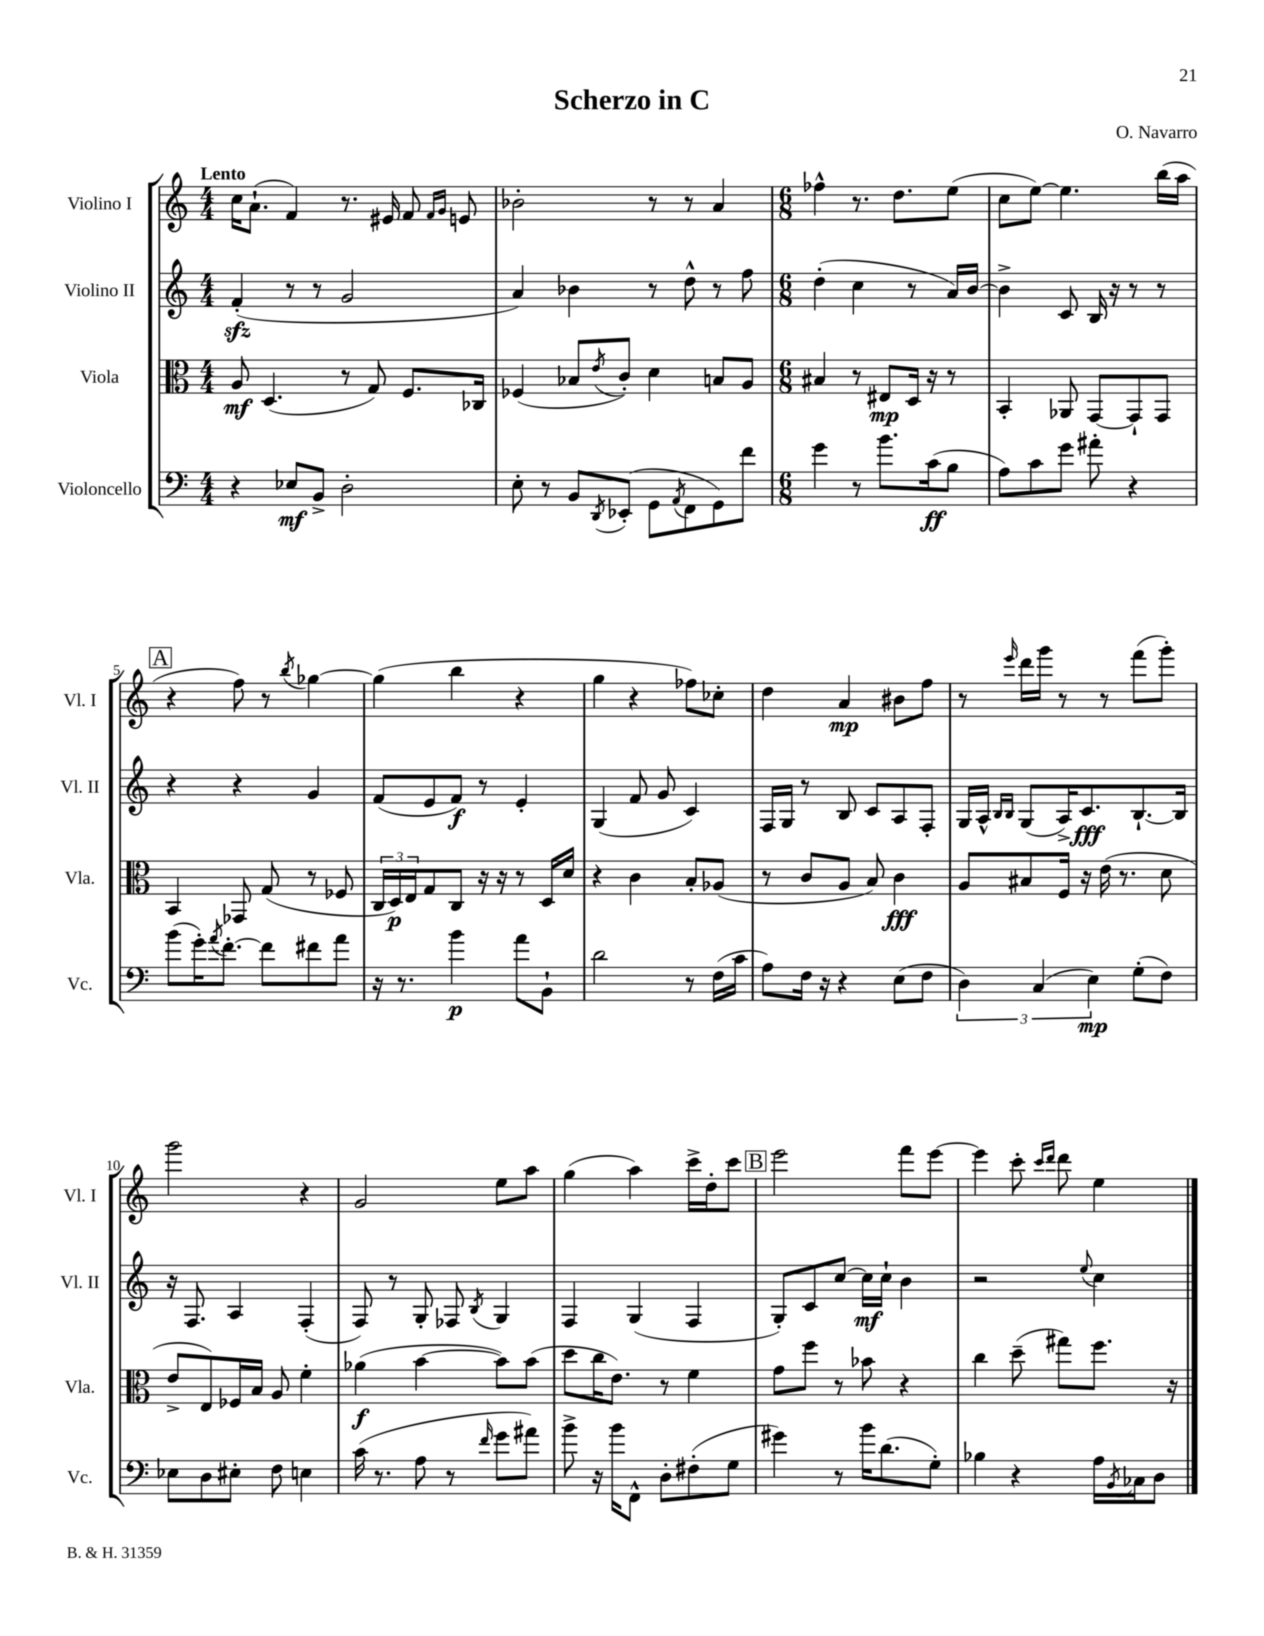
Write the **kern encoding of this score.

**kern	**dynam	**kern	**dynam	**kern	**dynam	**kern	**dynam
*part4	*part4	*part3	*part3	*part2	*part2	*part1	*part1
*staff4	*staff4	*staff3	*staff3	*staff2	*staff2	*staff1	*staff1
*I"Violoncello	*	*I"Viola	*	*I"Violino II	*	*I"Violino I	*
*I'Vc.	*	*I'Vla.	*	*I'Vl. II	*	*I'Vl. I	*
*clefF4	*	*clefC3	*	*clefG2	*	*clefG2	*
*k[]	*	*k[]	*	*k[]	*	*k[]	*
*M4/4	*	*M4/4	*	*M4/4	*	*M4/4	*
=1	=1	=1	=1	=1	=1	=1	=1
!	!	!	!	!	!	!LO:TX:a:B:t=Lento	!
4r	.	8A/	mf	(4fzz'/	.	16cc\KL	.
.	.	.	.	.	.	(8.a`\J	.
.	.	(4.D/	.	.	.	.	.
8E-X/L	mf	.	.	8r	.	4f/)	.
8BB^/J	.	.	.	8r	.	.	.
2D'\	.	8r	.	2g/	.	8.r	.
.	.	8G/)	.	.	.	.	.
.	.	.	.	.	.	16e#X/	.
.	.	8.F/L	.	.	.	8f/	.
.	.	.	.	.	.	16qqf/LL	.
.	.	.	.	.	.	16qqg/JJ	.
.	.	.	.	.	.	8en/	.
.	.	16C-X/Jk	.	.	.	.	.
=2	=2	=2	=2	=2	=2	=2	=2
8E'\	.	(4F-X/	.	4a/)	.	2b-X'\	.
8r	.	.	.	.	.	.	.
8BB/L	.	8B-X/L	.	4b-X\	.	.	.
8qDD/	.	8qe/	.	.	.	.	.
(8EE-X'/J	.	8c'/J)	.	.	.	.	.
8GG\L	.	4d\	.	8r	.	8r	.
8qAA/	.	.	.	.	.	.	.
8FF\	.	.	.	8dd^^\	.	8r	.
8GG\)	.	8Bn/L	.	8r	.	4a/	.
8f\J	.	8A/J	.	8ff\	.	.	.
=3	=3	=3	=3	=3	=3	=3	=3
*M6/8	*	*M6/8	*	*M6/8	*	*M6/8	*
4g\	.	4B#X/	.	(4dd'\	.	4ff-X^^\	.
8r	.	8r	.	4cc\	.	8.r	.
8.b\L	.	8E#X/L	mp	.	.	.	.
.	.	.	.	.	.	8.dd\L	.
.	.	16D/Jk	.	8r	.	.	.
(16c\k	ff	16r	.	.	.	.	.
8B\J	.	8r	.	16a/LL)	.	(8ee\J	.
.	.	.	.	[16b/JJ	.	.	.
=4	=4	=4	=4	=4	=4	=4	=4
8A\L)	.	4BB'/	.	4b^\]	.	8cc\L	.
8c\	.	.	.	.	.	[8ee\J)	.
8g\J	.	8AA-X/	.	8c/	.	4.ee\]	.
8a#X'\	.	[8GG/L	.	16B/	.	.	.
.	.	.	.	16r	.	.	.
4r	.	8GG`/]	.	8r	.	.	.
.	.	8GG/J	.	8r	.	(16bb\LL	.
.	.	.	.	.	.	16aa\JJ	.
!!LO:LB:g=z
!!LO:REH:place=s1:t=A
=5	=5	=5	=5	=5	=5	=5	=5
(8b\L	.	4BB/	.	4r	.	4r	.
16g'\K)	.	.	.	.	.	.	.
8qa/	.	.	.	.	.	.	.
[8.f'\J	.	.	.	.	.	.	.
.	.	8GG-X/	.	4r	.	8ff\)	.
8f\L]	.	(8G/	.	.	.	8r	.
.	.	.	.	.	.	8qbb/	.
8f#X\	.	8r	.	4g/	.	[4gg-X\	.
8a\J	.	8F-X/	.	.	.	.	.
=6	=6	=6	=6	=6	=6	=6	=6
16r	.	24C/LL	.	(8f/L	.	(4gg-\]	.
.	.	24D/)	p	.	.	.	.
8.r	.	.	.	.	.	.	.
.	.	24E/J	.	.	.	.	.
.	.	8G/	.	8e/	.	.	.
4b\	p	8C/J	.	8f/J)	f	4bb\	.
.	.	16r	.	8r	.	.	.
.	.	16r	.	.	.	.	.
8a\L	.	8r	.	4e'/	.	4r	.
8BB`\J	.	16D/LL	.	.	.	.	.
.	.	16d/JJ	.	.	.	.	.
=7	=7	=7	=7	=7	=7	=7	=7
2d\	.	4r	.	(4G/	.	4gg\	.
.	.	4c\	.	8f/	.	4r	.
.	.	.	.	8g/	.	.	.
8r	.	8B'/L	.	4c/)	.	8ff-X\L)	.
(16F\LL	.	(8A-X/J	.	.	.	8cc-X'\J	.
16c\JJ	.	.	.	.	.	.	.
=8	=8	=8	=8	=8	=8	=8	=8
8A\L)	.	8r	.	16F/LL	.	4dd\	.
.	.	.	.	16G/JJ	.	.	.
16F\Jk	.	8c/L	.	8r	.	.	.
16r	.	.	.	.	.	.	.
4r	.	8A/J	.	8B/	.	4a/	mp
.	.	8B/)	.	8c/L	.	.	.
(8E\L	.	4c\	fff	8A/	.	8b#X\L	.
8F\J	.	.	.	8F'/J	.	8ff\J	.
=9	=9	=9	=9	=9	=9	=9	=9
6D\)	.	8A/L	.	16G/LL	.	8r	.
.	.	.	.	16A^^/JJ	.	.	.
.	.	.	.	16qqB/LL	.	.	.
.	.	.	.	16qqB/JJ	.	16qqeee/	.
.	.	8B#X/	.	(8G/L	.	16ddd\LL	.
(6C/	.	.	.	.	.	.	.
.	.	.	.	.	.	16ggg\JJ	.
.	.	16F/Jk	.	16A^/K)	.	8r	.
.	.	16r	.	8.c/	fff	.	.
6E\)	mp	.	.	.	.	.	.
.	.	(16e\	.	.	.	8r	.
.	.	8.r	.	.	.	.	.
(8G'\L	.	.	.	[8.B`/	.	(8fff\L	.
8F\J)	.	8d\	.	.	.	8ggg'\J)	.
.	.	.	.	16B/Jk]	.	.	.
!!LO:LB:g=z
=10	=10	=10	=10	=10	=10	=10	=10
8E-X\L	.	8e^/L	.	16r	.	2ggg\	.
.	.	.	.	8.F/	.	.	.
8D\	.	8E/)	.	.	.	.	.
8E#X'\J	.	16F-X/L	.	4A/	.	.	.
.	.	16B/JJ	.	.	.	.	.
8F\	.	8A/	.	.	.	.	.
4En\	.	4f'\	.	(4F'/	.	4r	.
=11	=11	=11	=11	=11	=11	=11	=11
(16c\	.	(4a-X\	f	8F/)	.	2g/	.
8.r	.	.	.	.	.	.	.
.	.	.	.	8r	.	.	.
8A\	.	[4b\	.	8G'/	.	.	.
8r	.	.	.	8F-X/	.	.	.
16qqf/	.	.	.	8qB/	.	.	.
8g\L	.	8b\L])	.	4G/	.	8ee\L	.
8a#X\J)	.	(8b\J	.	.	.	8aa\J	.
=12	=12	=12	=12	=12	=12	=12	=12
8b^\	.	8dd\L	.	4F/	.	(4gg\	.
16r	.	16cc\K	.	.	.	.	.
16b\KL	.	8.e\J)	.	.	.	.	.
8FF^^\J	.	.	.	(4G/	.	4aa\)	.
8D'\L	.	8r	.	.	.	.	.
(8F#X'\	.	4f\	.	4F/	.	16ccc^\LL	.
.	.	.	.	.	.	16dd'\J	.
8G\J	.	.	.	.	.	8ccc\J	.
!!LO:REH:place=s1:t=B
=13	=13	=13	=13	=13	=13	=13	=13
4g#X\)	.	8g\L	.	8G'/L)	.	2eee\	.
.	.	8ff\J	.	8c/	.	.	.
8r	.	8r	.	[8cc/J	.	.	.
16b\KL	.	8b-X\	.	16cc\LL]	mf	.	.
(8.d\	.	.	.	16cc`\JJ	.	.	.
.	.	4r	.	4b\	.	8fff\L	.
8G'\J)	.	.	.	.	.	[8eee\J	.
=14	=14	=14	=14	=14	=14	=14	=14
4B-X\	.	4cc\	.	2r	.	4eee\]	.
4r	.	(8dd~\	.	.	.	8ccc'\	.
.	.	.	.	.	.	16qqccc/LL	.
.	.	.	.	.	.	16qqddd/JJ	.
.	.	8gg#X\L)	.	.	.	8ddd\	.
.	.	.	.	8qqee/	.	.	.
16A\LL	.	8.ff\J	.	4cc\	.	4ee\	.
8qBB/	.	.	.	.	.	.	.
16C-X\J	.	.	.	.	.	.	.
8D\J	.	.	.	.	.	.	.
.	.	16r	.	.	.	.	.
==	==	==	==	==	==	==	==
*-	*-	*-	*-	*-	*-	*-	*-
